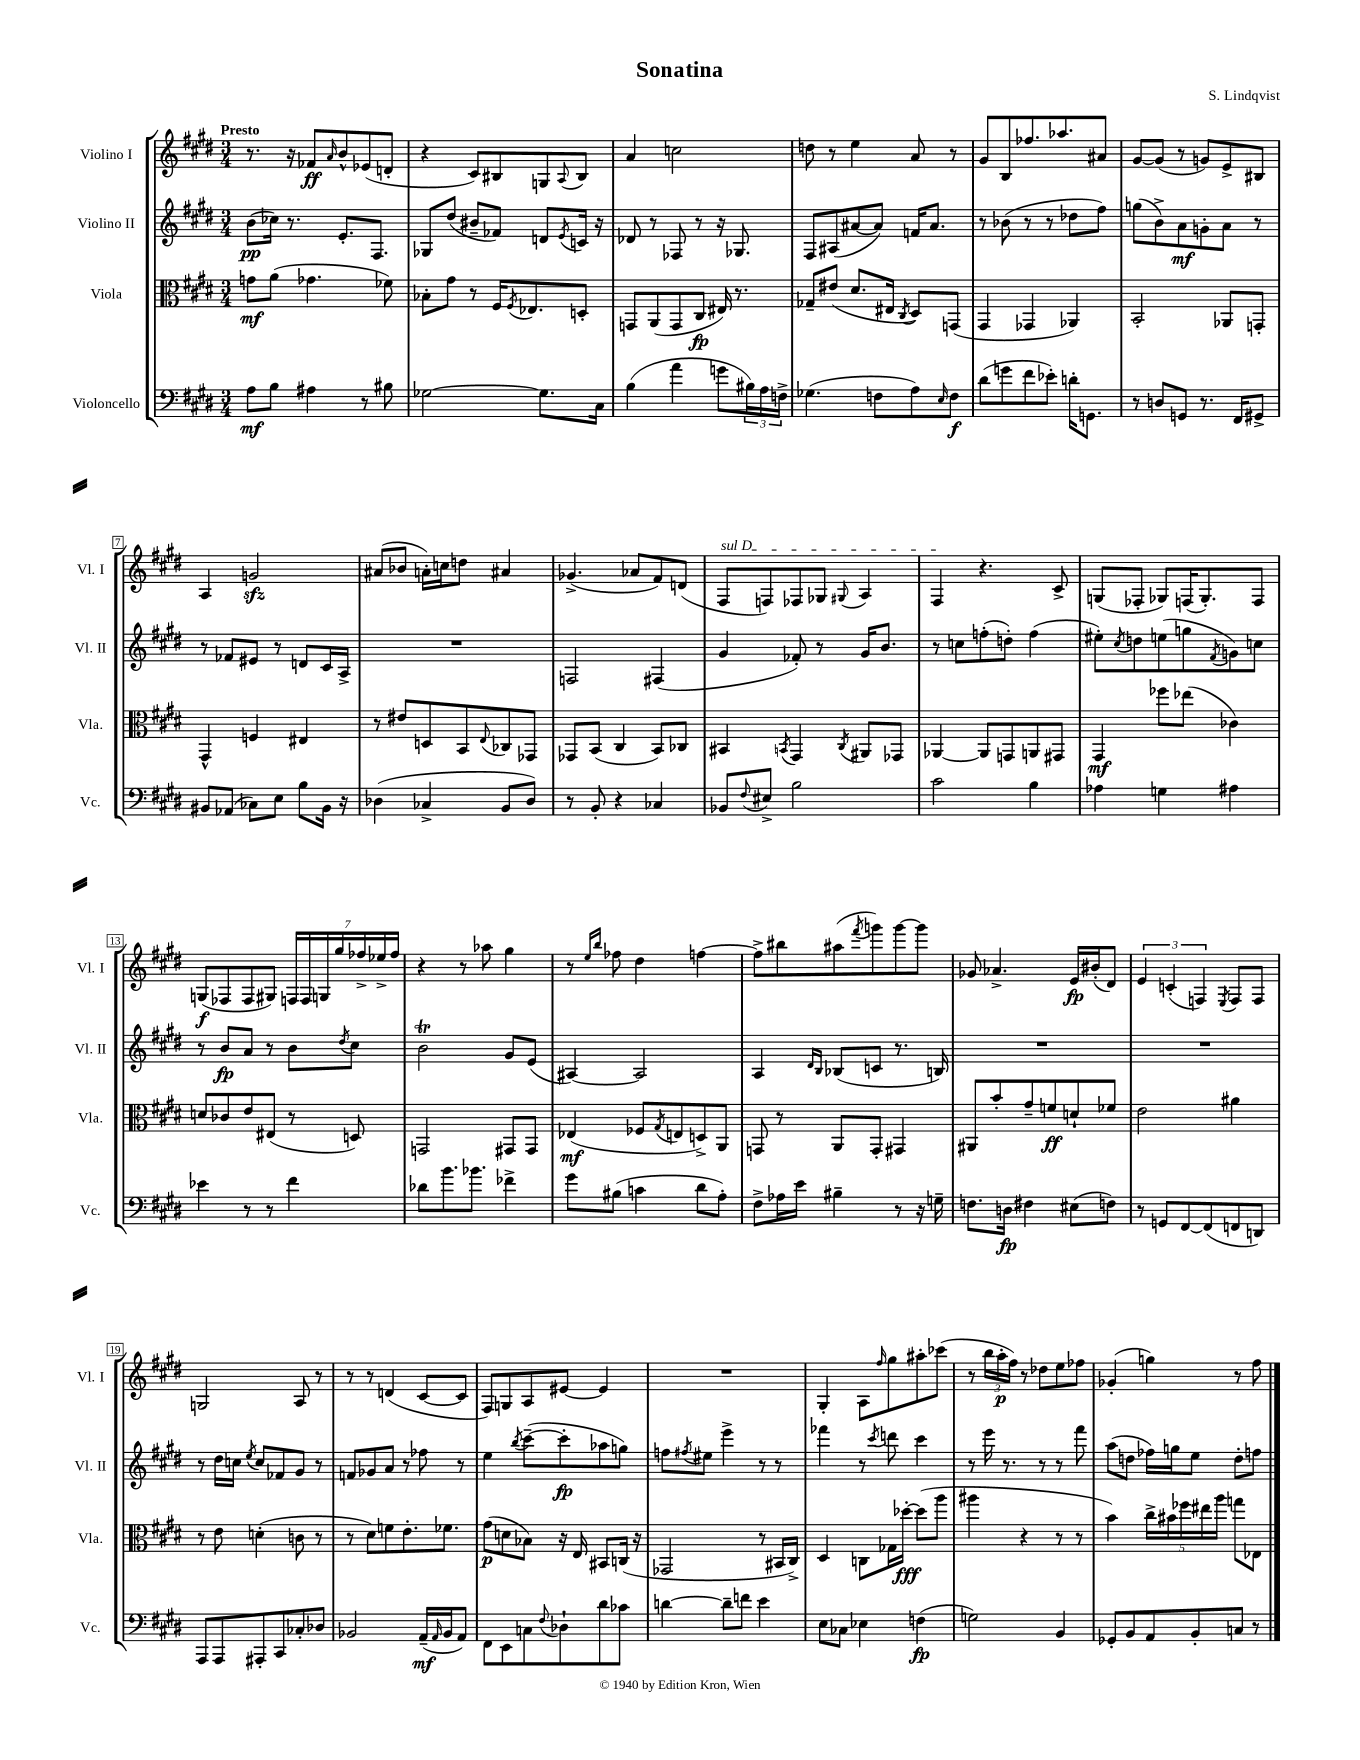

**kern	**kern	**kern	**kern
*staff4	*staff3	*staff2	*staff1
*clefF4	*clefC3	*clefG2	*clefG2
*k[f#c#g#d#]	*k[f#c#g#d#]	*k[f#c#g#d#]	*k[f#c#g#d#]
*M3/4	*M3/4	*M3/4	*M3/4
8A	8g	(8b	8.r
8B	(8a	16cc-)	.
.	.	8.r	16r
4A#	4.g-	.	8f-
.	.	.	16qqa
.	.	8.e'	8b^^
8r	.	.	(8e-
.	.	8.F#	.
8B#	8f-)	.	8d'
=	=	=	=
[2G-	8B-'	8G-	4r
.	8g#	(8dd#	.
.	8r	8b#~	8c#)
.	16F#	8f-)	8B#
.	8qF#	.	.
.	8.E-	.	.
8.G-]	.	8d	8G
.	.	8qe	8qqA
.	8D'	16c	8B#
16C#	.	16r	.
=	=	=	=
(4B	8GG	8d-	4a
.	(8AA	8r	.
4a	8GG	8F-	2cc
.	8C#	8r	.
8g	16E#)	16r	.
.	8.r	8.G-	.
24B#)	.	.	.
24A	.	.	.
24F^	.	.	.
=	=	=	=
(4.G-	8G-~	8F#	8dd
.	(8e#	(8A#	8r
.	8.d#	[8a#	4ee
8F	.	8a#])	.
.	16E#	.	.
.	8qC#	.	.
8A)	8D#)	16f	8a
.	.	8.a#	.
16qqE	.	.	.
8F	(8GG	.	8r
=	=	=	=
(8d#	4GG#	8r	8g#
8g	.	(8b-	8B
8f#	4GG-	8r	8.ff-
8e-')	.	8r	.
.	.	.	8.aa-
16d'	4AA-)	8dd-	.
8.GG	.	.	.
.	.	8ff#)	8a#
=	=	=	=
8r	2BB'	(8gg	[8g#
8D	.	8b^)	(8g#]
8GG	.	8a	8r
8.r	.	8g'	8g)
.	8AA-	8a	8e^
16FF#	.	.	.
8GG#^	8GG'	8r	8B#
=	=	=	=
8BB#	4GG#^^	8r	4A
(8AA-	.	8f-	.
8C-)	4F	8e#	2g
8E	.	8r	.
8B	4E#	8d	.
16BB#	.	16c#	.
16r	.	16A^	.
=	=	=	=
(4D-	8r	2.r	(8a#
.	8e#	.	8b-
4C-^	8D	.	16a')
.	.	.	16cc
.	8BB	.	8dd
.	8qqE	.	.
8BB	8C-	.	4a#
8D-)	8GG-	.	.
=	=	=	=
8r	8GG-	2F	(4.g-^
8BB'	(8BB	.	.
4r	4C#	.	.
.	.	.	8a-
4C-	8BB)	(4F#	8f#)
.	8C-	.	(8d
=	=	=	=
8BB-	4BB#	4g#	8F#
8qqF#	.	.	.
8E#^	.	.	8F)
.	8qBB	.	.
2B	4GG#	8f-')	8F-
.	.	8r	8G-
.	8qC#	.	8qqG#
.	8AA#	16g#	4A
.	.	8.b	.
.	8GG-	.	.
=	=	=	=
2c#	[4AA-	8r	4F#
.	.	8cc	.
.	8AA-]	(8ff'	4.r
.	8GG	8dd')	.
4B	8AA	(4ff	.
.	8GG#	.	8c#^
=	=	=	=
4A-	4GG#	8ee#')	(8G
.	.	8qcc#	.
.	.	8dd	8F-'
4G	8ff-	(8ee	8G-)
.	(8ee-	8gg	(16F
.	.	.	8.G-')
.	.	8qf#	.
4A#	4c-)	8g)	.
.	.	8cc	8F
=	=	=	=
4e-	8d	8r	(8G
.	8c-	8b	8F-
8r	8e	8a	8F-
8r	(8E#	8r	8G#)
4f#	8r	8b	28F
.	.	.	28F
.	.	.	28G
.	.	.	28gg#
.	.	8qdd#	.
.	8D)	8cc#	.
.	.	.	28ff-^
.	.	.	28ee-^
.	.	.	28ff-
=	=	=	=
8d-	2GG	2b	4r
8.b	.	.	.
.	.	.	8r
8.b-	.	.	.
.	.	.	8aa-
4f-^	8GG#	8g#	4gg#
.	8GG#	(8e	.
=	=	=	=
8g#	(4E-	[4A#)	8r
.	.	.	16qqee
.	.	.	16qqbb
(8B#	.	.	8ff-
4c	8F-	2A#]	4dd#
.	8qG#	.	.
.	8E	.	.
8d#	8D^)	.	[4ff
8A')	8AA	.	.
=	=	=	=
8F#^	8GG	4A	8ff^]
16A-	8r	.	8bb#
16e	.	.	.
.	.	16qqd#	.
.	.	16qqB	.
4B#~	8AA	(8B-	(8aa#
.	.	.	8qfff#
.	8GG'	8c	8ggg)
8r	4GG#	8.r	[8ggg
16r	.	.	8ggg]
16G~	.	16B)	.
=	=	=	=
8.F	8AA#	2.r	8g-
.	8b'	.	4.a-^
16D	.	.	.
4F#	8g#~	.	.
.	8f	.	.
(8E#	8d`	.	16e
.	.	.	(16b#'
8F)	8f-	.	8d#)
=	=	=	=
8r	2e	2.r	6e
8GG	.	.	.
.	.	.	(6c'
[8FF#	.	.	.
.	.	.	6F)
(8FF#]	.	.	.
.	.	.	8qE
8FF	4a#	.	8F
8DD)	.	.	8F
=	=	=	=
8AAA	8r	8r	2G
8AAA	8e	16dd#	.
.	.	16cc	.
.	.	8qee	.
8AAA#'	(4d'	8cc	.
8CC#	.	8f-	.
8C-'	8c	8g#	8A
8D-	8r	8r	8r
=	=	=	=
2BB-	8r	8f	8r
.	8d#)	8g-	8r
.	8f	8a	(4d
.	8.e'	8r	.
(16AA~	.	8ff-	[8c#
16qqAA	.	.	.
16BB-	8.f-	.	.
8AA)	.	8r	8c#]
=	=	=	=
8FF#	(8g#	4ee	8F#)
8EE	8d	.	8G
.	.	8qbb	.
8C	8B-)	([8ccc#~	8A
8qqF#	.	.	.
8D-`	16r	8ccc#']	[8e#
.	16E	.	.
8d#	8BB#	8aa-	4e#]
8c-	(16C	8gg)	.
.	16r	.	.
=	=	=	=
[4d	2GG-	8ff	2.r
.	.	8qff#	.
.	.	8ee#	.
8d~]	.	4eee^	.
8f	.	.	.
4e	8r	8r	.
.	16BB#	8r	.
.	16C#^)	.	.
=	=	=	=
8E	4D#	4fff-	4G#'
8C-	.	.	.
4E-	8C	8r	8A
.	.	8qccc#	16qqff#
.	16G-	8ddd	8gg#
.	[16dd-'	.	.
(4F	(8dd-]	4ccc#	8aa#'
.	8aa	.	(8ccc-
=	=	=	=
2G)	4aa#	8r	8r
.	.	16eee	24bb
.	.	.	24aa'
.	.	8.r	.
.	.	.	24ff#)
.	4r	.	8r
.	.	8r	8dd-
4BB	8r	8r	8ee
.	8r	8fff#	8ff-
=	=	=	=
8GG-'	4b)	(8aa	(4g-'
8BB	.	8dd	.
8AA	20cc#^	16ff-)	4gg)
.	20b#	.	.
.	.	16gg	.
.	20ff-	.	.
8BB'	.	8ee	.
.	20ee#	.	.
.	20aa	.	.
8C	8gg	8dd'	8r
8r	8E-	8ff	8ff#
==	==	==	==
*-	*-	*-	*-
